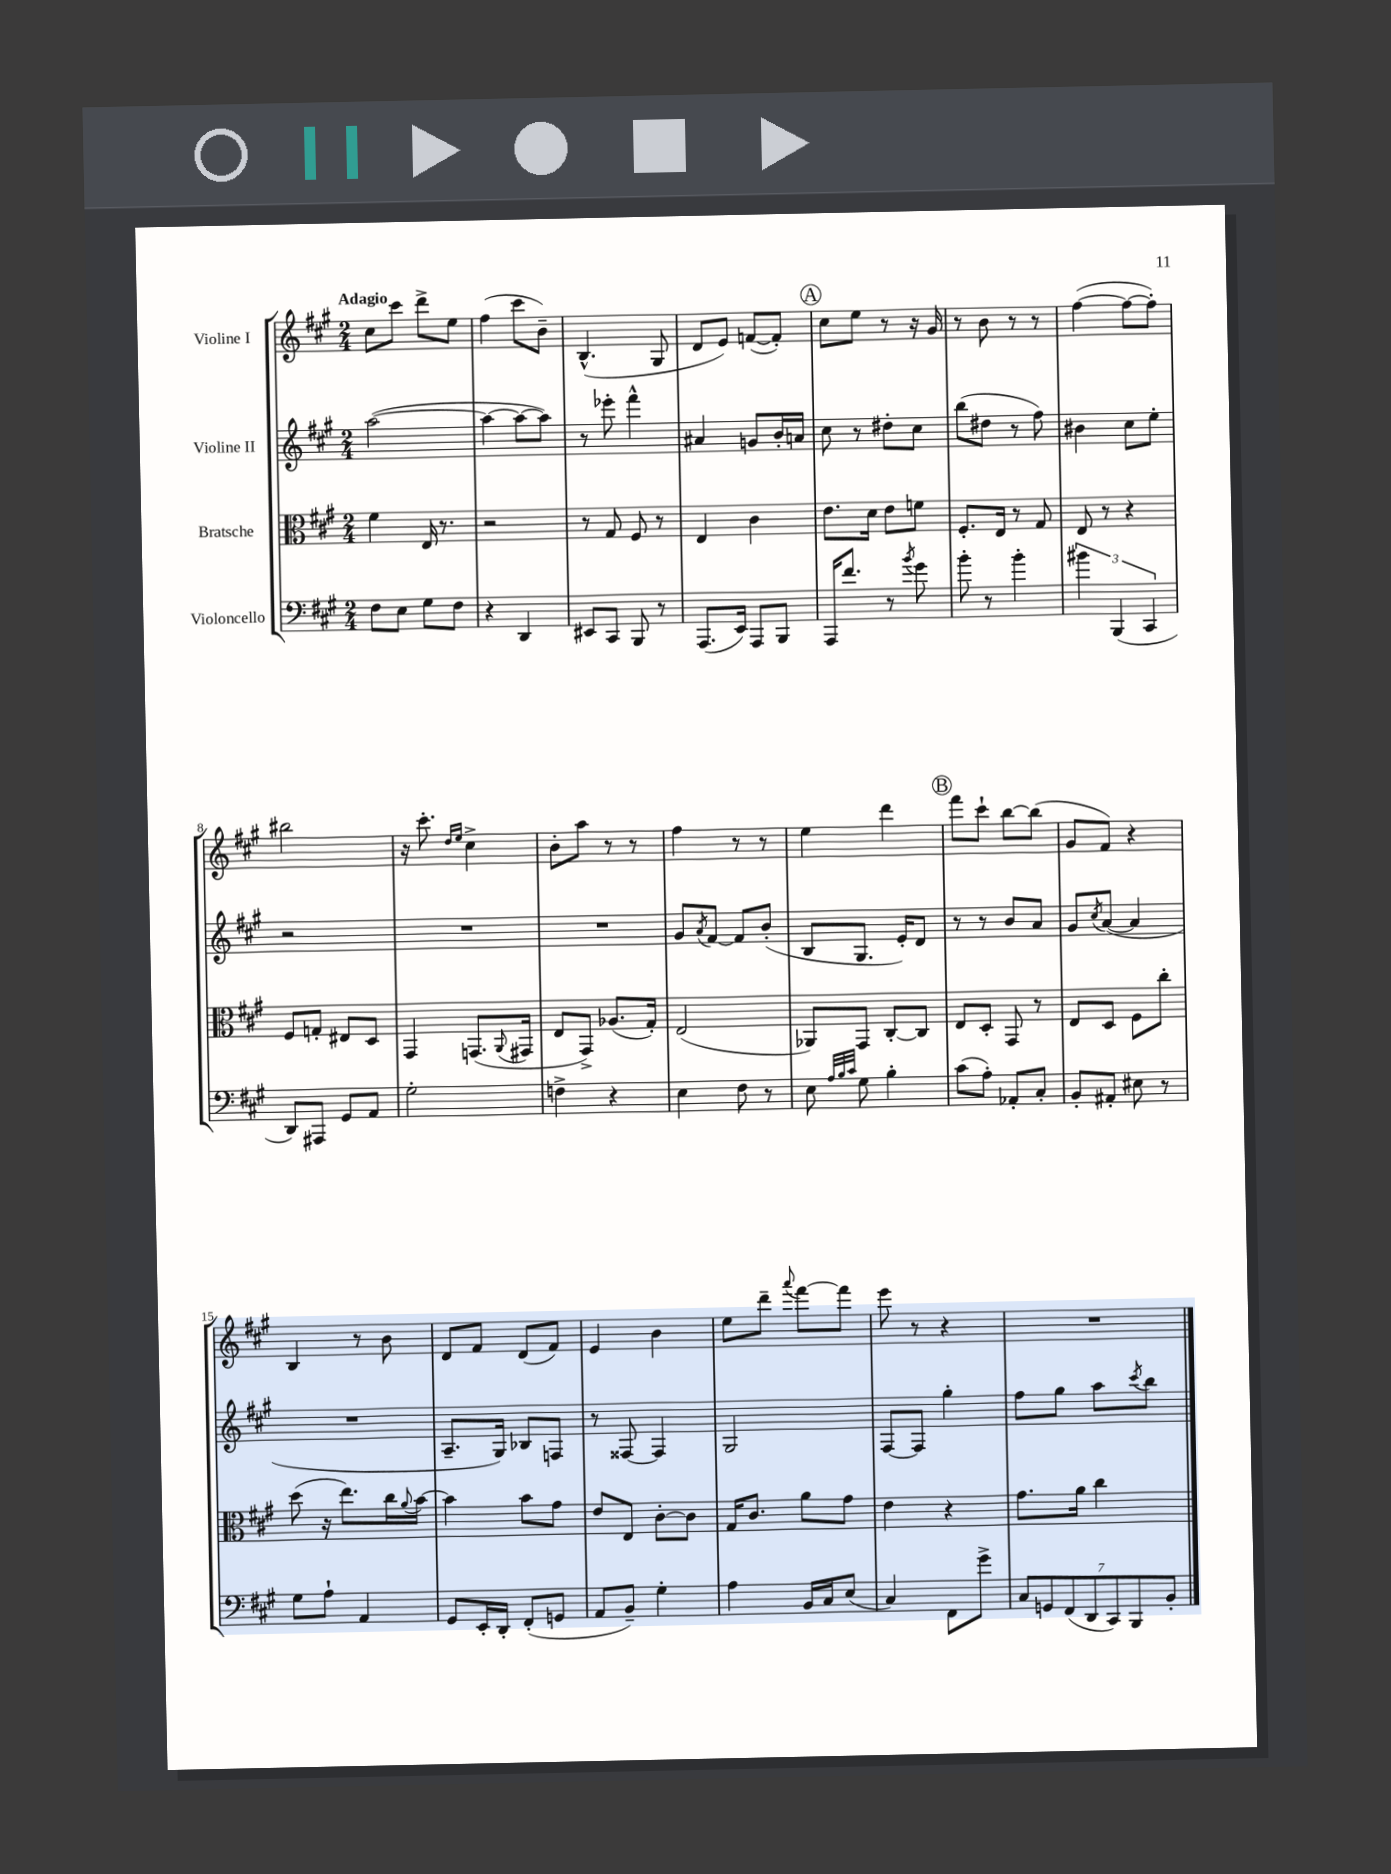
<<
\new StaffGroup <<
\new Staff = "s0" \with { instrumentName = "Violine I" } {
    \clef treble \key a \major \numericTimeSignature \time 2/4 \tempo "Adagio"
    cis''8 cis'''8 d'''8-> e''8 |
    fis''4( cis'''8 b'8--) |
    b4.-^( gis8 |
    d'8 e'8) f'8~( f'8-.) |
    \mark \markup { \circle "A" } cis''8 e''8 r8 r16 gis'16 |
    r8 b'8 r8 r8 |
    fis''4~( fis''8~ fis''8-.) |
    bis''2 |
    r16 cis'''8.-. \grace { d''16 e''16 } cis''4-> |
    b'8-. a''8 r8 r8 |
    fis''4 r8 r8 |
    e''4 d'''4 |
    \mark \markup { \circle "B" } fis'''8 cis'''8-! b''8~ b''8( |
    gis'8 fis'8) r4 |
    b4 r8 b'8 |
    d'8 fis'8 d'8( fis'8) |
    e'4 b'4 |
    e''8 d'''8-- \appoggiatura { a'''8 } fis'''8~ fis'''8 |
    e'''8 r8 r4 |
    R2 \bar "|." |
}
\new Staff = "s1" \with { instrumentName = "Violine II" } {
    \clef treble \key a \major \numericTimeSignature \time 2/4
    a''2~( |
    a''4~ a''8~ a''8) |
    r8 ees'''8-. fis'''4-^ |
    ais'4 g'8 b'16-. a'16 |
    \mark \markup { \circle "A" } cis''8 r8 dis''8-. cis''8 |
    b''8( dis''8 r8 fis''8) |
    bis'4 cis''8 e''8-. |
    r2 |
    R2 |
    R2 |
    gis'8 \acciaccatura { a'8 } fis'8~ fis'8 b'8-.( |
    b8 gis8. e'16-.) d'8 |
    \mark \markup { \circle "B" } r8 r8 b'8 a'8 |
    gis'8 \acciaccatura { cis''8 } a'8~( a'4 |
    R2 |
    a8.-- gis16) bes8 f8 |
    r8 fisis8~ fisis4 |
    gis2 |
    fis8~ fis8 gis''4-. |
    fis''8 gis''8 a''8 \acciaccatura { cis'''8 } b''8 \bar "|." |
}
\new Staff = "s2" \with { instrumentName = "Bratsche" } {
    \clef alto \key a \major \numericTimeSignature \time 2/4
    fis'4 e16 r8. |
    r2 |
    r8 gis8 fis8 r8 |
    e4 cis'4 |
    \mark \markup { \circle "A" } e'8. d'16 e'8 f'8 |
    fis8.-. e16 r8 gis8 |
    e8 r8 r4 |
    fis8 g8-. eis8 d8 |
    gis,4 g,8.( \appoggiatura { a,8 } gis,16 |
    e8 gis,8->) aes8.( gis16-.) |
    e2( |
    aes,8) gis,8 cis8~-. cis8 |
    \mark \markup { \circle "B" } e8 d8-. gis,8 r8 |
    e8 d8 fis8 cis''8-. |
    d''8( r16 e''8.) cis''16 \appoggiatura { a'8 } b'16~ |
    b'4 b'8 gis'8 |
    e'8 e8 cis'8~-. cis'8 |
    gis16 cis'8. a'8 gis'8 |
    e'4 r4 |
    gis'8. a'16 cis''4 \bar "|." |
}
\new Staff = "s3" \with { instrumentName = "Violoncello" } {
    \clef bass \key a \major \numericTimeSignature \time 2/4
    fis8 e8 gis8 fis8 |
    r4 d,4 |
    eis,8 cis,8 b,,8 r8 |
    a,,8.( e,16) a,,8 b,,8 |
    \mark \markup { \circle "A" } a,,16 fis'8. r8 \acciaccatura { b'8 } gis'8 |
    b'8-. r8 b'4-. |
    \tuplet 3/2 { bis'4 b,,4( cis,4 } |
    d,8) ais,,8 gis,8 a,8 |
    gis2-. |
    f4-> r4 |
    e4 fis8 r8 |
    e8 \grace { a32 b32 cis'32 } gis8 b4-. |
    \mark \markup { \circle "B" } cis'8( a8-.) aes,8-. cis8-. |
    b,8-. ais,8-. eis8 r8 |
    gis8 a8-! a,4 |
    gis,8 e,16-. d,16-. fis,8-.( g,8 |
    a,8 b,8--) gis4-. |
    a4 b,16 cis16 e8( |
    cis4) fis,8 gis'8-> |
    \tuplet 7/4 { cis8 g,8 fis,8( d,8 cis,8) b,,8 b,8-. } \bar "|." |
}
>>
>>
